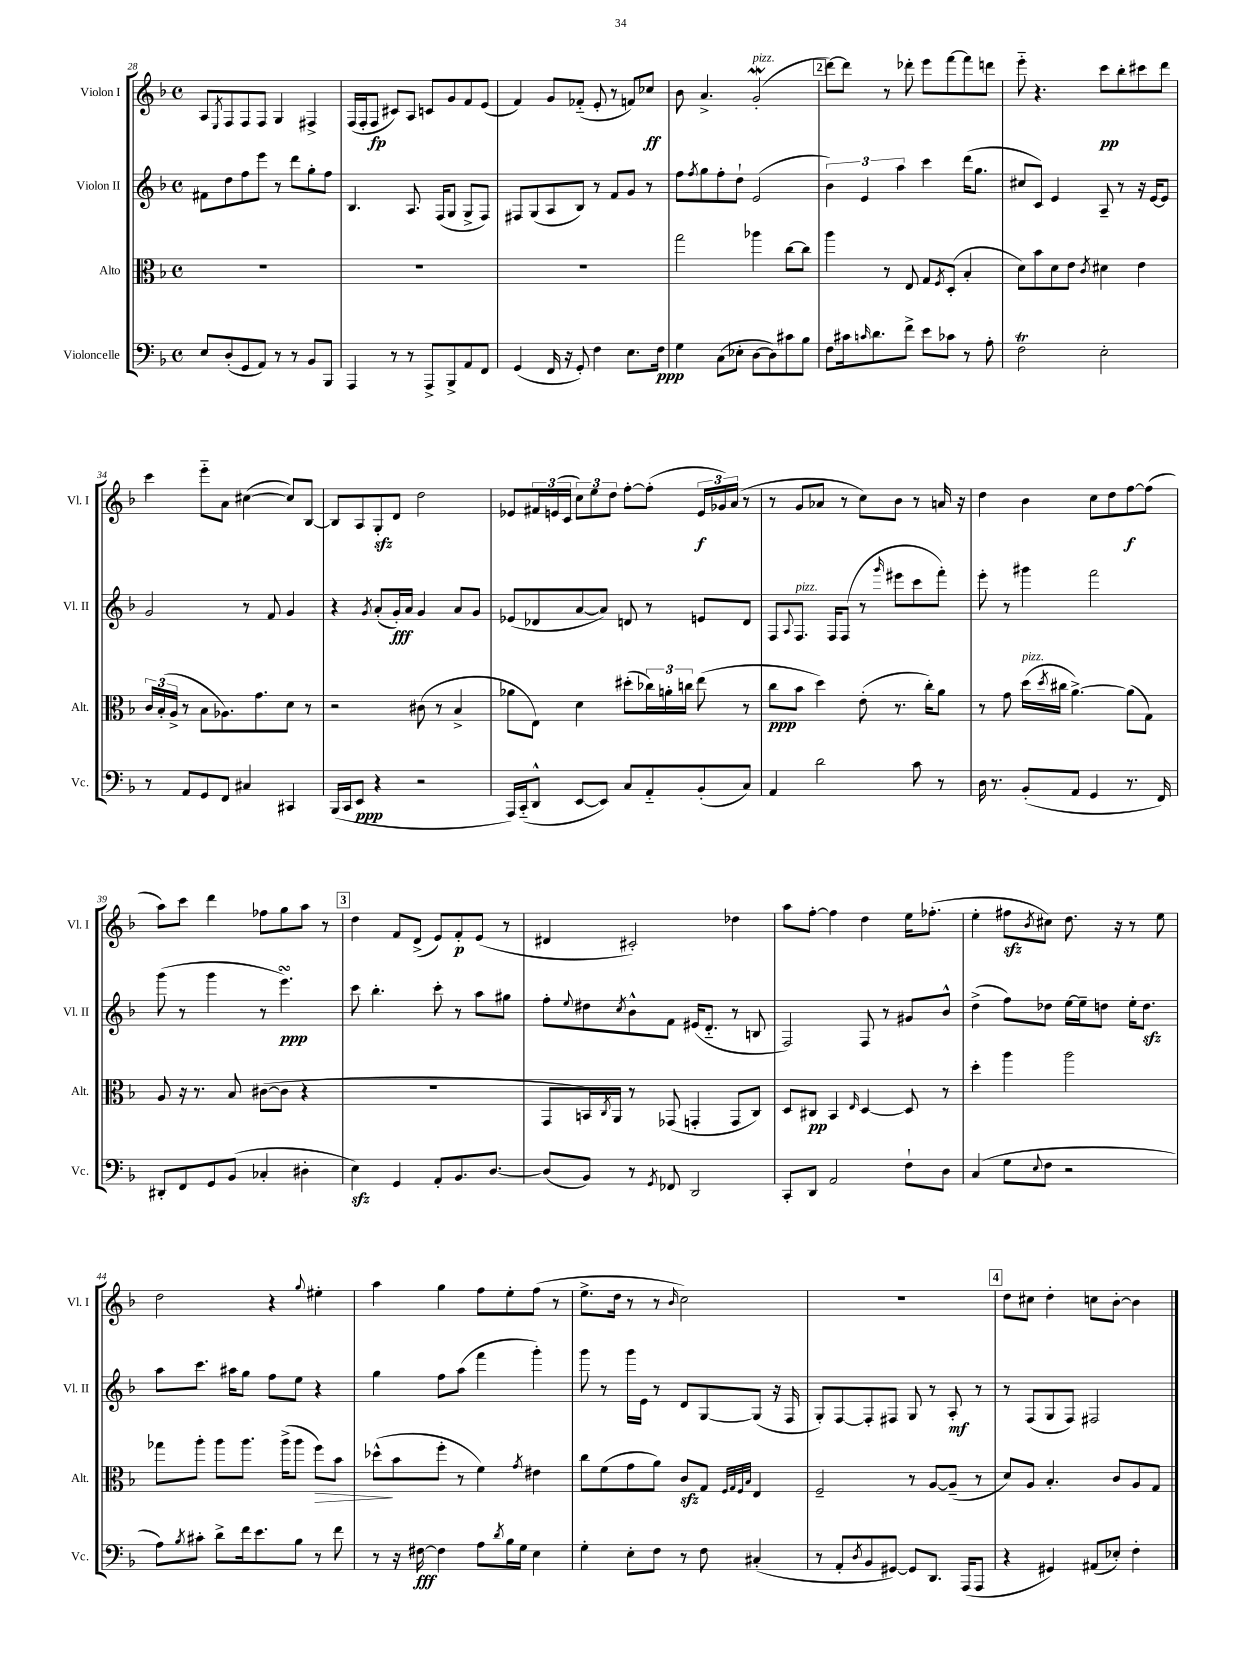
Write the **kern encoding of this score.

**kern	**dynam	**kern	**dynam	**kern	**dynam	**kern	**dynam
*part4	*part4	*part3	*part3	*part2	*part2	*part1	*part1
*staff4	*staff4	*staff3	*staff3	*staff2	*staff2	*staff1	*staff1
*I"Violoncelle	*	*I"Alto	*	*I"Violon II	*	*I"Violon I	*
*I'Vc.	*	*I'Alt.	*	*I'Vl. II	*	*I'Vl. I	*
*clefF4	*	*clefC3	*	*clefG2	*	*clefG2	*
*k[b-]	*	*k[b-]	*	*k[b-]	*	*k[b-]	*
*M4/4	*	*M4/4	*	*M4/4	*	*M4/4	*
*met(c)	*	*met(c)	*	*met(c)	*	*met(c)	*
=28	=28	=28	=28	=28	=28	=28	=28
8E/L	.	1r	.	8f#X\L	.	8A/L	.
.	.	.	.	.	.	8qE/	.
(8D'/	.	.	.	8dd\	.	8F/	.
8GG/	.	.	.	8ff\	.	8F/	.
8AA/J)	.	.	.	8eee\J	.	8F/J	.
8r	.	.	.	8r	.	4G/	.
8r	.	.	.	8ddd\L	.	.	.
8BB-/L	.	.	.	8gg'\	.	4F#X^/	.
8BBB-/J	.	.	.	8ff\J	.	.	.
=29	=29	=29	=29	=29	=29	=29	=29
4AAA/	.	1r	.	4.B-/	.	(16F/LL	.
.	.	.	.	.	.	16F'/J	.
.	.	.	.	.	.	8F/J	fp
8r	.	.	.	.	.	8c#X/L)	.
8r	.	.	.	8.A/	.	8A/J	.
8AAA^/L	.	.	.	.	.	8cn/L	.
.	.	.	.	(16F/KL	.	.	.
8BBB-^/	.	.	.	8G/J	.	8g/	.
8AA/	.	.	.	8G^/L	.	8f/	.
8FF/J	.	.	.	8F/J)	.	(8e/J	.
=30	=30	=30	=30	=30	=30	=30	=30
(4GG/	.	1r	.	8F#X/L	.	4f/)	.
.	.	.	.	(8G/	.	.	.
16FF/	.	.	.	8A/	.	8g/L	.
16r	.	.	.	.	.	.	.
8GG'/)	.	.	.	8B-/J)	.	(8f-X/J	.
4F\	.	.	.	8r	.	8e'/	.
.	.	.	.	8f/L	.	8r	.
8.E\L	.	.	.	8g/J	.	8fn/L)	.
.	.	.	.	8r	.	8cc-X/J	ff
16F\Jk	ppp	.	.	.	.	.	.
=31	=31	=31	=31	=31	=31	=31	=31
4G\	.	2gg\	.	8ff\L	.	8b-\	.
.	.	.	.	8qff/	.	.	.
.	.	.	.	8gg\	.	4.a^/	.
(8C\L	.	.	.	8ff'\	.	.	.
8E-X'\J	.	.	.	8dd`\J	.	.	.
!	!	!	!	!	!	!LO:TX:a:i:t=pizz.	!
[8D\L	.	4aa-X\	.	(2e/	.	(2gW'/	.
8D\])	.	.	.	.	.	.	.
8c#X\	.	[8cc\L	.	.	.	.	.
8B-\J	.	8cc\J]	.	.	.	.	.
!!LO:REH:place=s1:t=2
=32	=32	=32	=32	=32	=32	=32	=32
8F\L	.	4aa\	.	6b-\)	.	[8ddd\L)	.
16c#X\k	.	.	.	.	.	8ddd\J]	.
.	.	.	.	6e/	.	.	.
16qqcn/	.	.	.	.	.	.	.
8.d\	.	.	.	.	.	.	.
.	.	8r	.	.	.	8r	.
.	.	.	.	6aa\	.	.	.
8f^\J	.	8E/	.	.	.	8ddd-X'\	.
8e\L	.	8G/L	.	4ccc\	.	8eee\L	.
.	.	8qF/	.	.	.	.	.
8c-X\J	.	(8D'/J	.	.	.	[8fff\	.
8r	.	4B-'/	.	(16ddd\KL	.	8fff\]	.
.	.	.	.	8.gg\J	.	.	.
8A'\	.	.	.	.	.	8dddn\J	.
=33	=33	=33	=33	=33	=33	=33	=33
2FT\	.	8d\L)	.	8cc#X/L	.	8eee\	.
.	.	8b-\	.	8c/J)	.	4.r	.
.	.	8d\	.	4e/	.	.	.
.	.	8e\J	.	.	.	.	.
.	.	8qc/	.	.	.	.	.
2E'\	.	4d#X\	.	8A~/	.	8ccc\L	pp
.	.	.	.	8r	.	8bb-'\	.
.	.	4e\	.	16r	.	8ccc#X\	.
.	.	.	.	[16e/KL	.	.	.
.	.	.	.	8e/J]	.	8ddd\J	.
!!LO:LB:g=z
=34	=34	=34	=34	=34	=34	=34	=34
8r	.	24c/LL	.	2g/	.	4ccc\	.
.	.	(24B-'/	.	.	.	.	.
.	.	24A^/JJ	.	.	.	.	.
8AA/L	.	8r	.	.	.	.	.
8GG/	.	8B-\L	.	.	.	8eee\L	.
8FF/J	.	8.A-X\)	.	.	.	8a\J	.
4C#X/	.	.	.	8r	.	([4cc#X\	.
.	.	8.g\	.	.	.	.	.
.	.	.	.	8f/	.	.	.
4CC#X/	.	8d\J	.	4g/	.	8cc#/L])	.
.	.	8r	.	.	.	[8B-/J	.
=35	=35	=35	=35	=35	=35	=35	=35
(16BBB-/LL	.	2r	.	4r	.	8B-/L]	.
16CC/J	.	.	.	.	.	.	.
8EE/J	ppp	.	.	.	.	8A/	.
.	.	.	.	8qg/	.	.	.
4r	.	.	.	(8a'/L	.	8Gzz'/	.
.	.	.	.	16g'/L)	fff	8d/J	.
.	.	.	.	16a/JJ	.	.	.
2r	.	(8c#X\	.	4g/	.	2dd\	.
.	.	8r	.	.	.	.	.
.	.	4B-^/	.	8a/L	.	.	.
.	.	.	.	8g/J	.	.	.
=36	=36	=36	=36	=36	=36	=36	=36
16AAA/LL)	.	8a-X\L	.	(8e-X/L	.	8e-X/L	.
(16CC/J	.	.	.	.	.	.	.
8DD^^/J	.	8E\J)	.	8d-X/	.	24f#X/L	.
.	.	.	.	.	.	(24en/	.
.	.	.	.	.	.	24c/JJ	.
[8EE/L	.	4d\	.	[8a/	.	12cc\L)	.
.	.	.	.	.	.	12ee\	.
8EE/J])	.	.	.	8a/J])	.	.	.
.	.	.	.	.	.	12dd\J	.
8C/L	.	(8dd#X'\L	.	8dn/	.	[8ff'\L	.
8AA/	.	24cc-X\L)	.	8r	.	(8ff'\J]	.
.	.	24an'\	.	.	.	.	.
.	.	24ccn\JJ	.	.	.	.	.
(8BB-'/	.	(8ee\	.	8en/L	.	24e/LL	f
.	.	.	.	.	.	24g-X/)	.
.	.	.	.	.	.	(24a/JJ	.
8C/J)	.	8r	.	8d/J	.	8r	.
=37	=37	=37	=37	=37	=37	=37	=37
4AA/	.	8cc\L	ppp	8F/L	.	8r	.
.	.	.	.	8qqA/	.	.	.
!	!	!	!	!LO:TX:a:i:t=pizz.	!	!	!
.	.	8b-\J	.	8.F/J	.	8g/L	.
2d\	.	4dd\)	.	.	.	8a-X/J	.
.	.	.	.	16F/KL	.	.	.
.	.	.	.	(8F/J	.	8r	.
.	.	(8e'\	.	8r	.	8cc\L)	.
.	.	.	.	16qqggg/	.	.	.
.	.	8.r	.	8eee#X\L	.	8b-\J	.
8c\	.	.	.	8ccc\	.	8r	.
.	.	16cc'\KL)	.	.	.	.	.
8r	.	8a\J	.	8fff'\J)	.	16an/	.
.	.	.	.	.	.	16r	.
=38	=38	=38	=38	=38	=38	=38	=38
16D\	.	8r	.	8eee'\	.	4dd\	.
8.r	.	.	.	.	.	.	.
.	.	8g\	.	8r	.	.	.
!	!	!LO:TX:a:i:t=pizz.	!	!	!	!	!
(8BB-'/L	.	(16dd\LL	.	4ggg#X\	.	4b-\	.
.	.	8qdd/	.	.	.	.	.
.	.	16cc#X\JJ	.	.	.	.	.
8AA/J	.	[4.a^\)	.	.	.	.	.
4GG/	.	.	.	2fff\	.	8cc\L	.
.	.	.	.	.	.	8dd\	.
8.r	.	(8a\L]	.	.	.	[8ff\	f
.	.	8G\J)	.	.	.	(8ff\J]	.
16FF/)	.	.	.	.	.	.	.
!!LO:LB:g=z
=39	=39	=39	=39	=39	=39	=39	=39
8DD#X'/L	.	8A/	.	(8ggg\	.	8aa\L)	.
8FF/	.	16r	.	8r	.	8ccc\J	.
.	.	8.r	.	.	.	.	.
8GG/	.	.	.	4ggg\	.	4ddd\	.
(8BB-/J	.	8B-/	.	.	.	.	.
4C-X'/	.	([8c#X\L	.	8r	.	8ff-X\L	.
.	.	8c#\J]	.	4.eeesSsS\)	ppp	8gg\	.
4D#X'\	.	4r	.	.	.	8aa\J	.
.	.	.	.	.	.	8r	.
!!LO:REH:place=s1:t=3
=40	=40	=40	=40	=40	=40	=40	=40
4Ezz\)	.	1r	.	8ccc\	.	4dd\	.
.	.	.	.	4.bb-'\	.	.	.
4GG/	.	.	.	.	.	8f/L	.
.	.	.	.	.	.	(8d^/J	.
8AA'/L	.	.	.	8ccc'\	.	8e/L)	.
8.BB-/	.	.	.	8r	.	8f'/	p
.	.	.	.	8aa\L	.	(8e/J	.
[8.D/J	.	.	.	.	.	.	.
.	.	.	.	8gg#X\J	.	8r	.
=41	=41	=41	=41	=41	=41	=41	=41
(8D/L]	.	8GG/L	.	8ff'\L	.	4d#X/	.
.	.	.	.	8qqee/	.	.	.
8BB-/J)	.	16BBn/L)	.	8dd#X\	.	.	.
.	.	8qC/	.	.	.	.	.
.	.	16AA/JJ	.	.	.	.	.
.	.	.	.	8qcc/	.	.	.
8r	.	8r	.	8b-^^\	.	2c#X'/)	.
8qGG/	.	.	.	.	.	.	.
8FF-X/	.	(8GG-X/	.	8f\J	.	.	.
2DD/	.	4GGn'/	.	(16e#X/KL	.	.	.
.	.	.	.	8.d/J	.	.	.
.	.	8GG/L	.	8r	.	4dd-X\	.
.	.	8C/J)	.	8Bn/	.	.	.
=42	=42	=42	=42	=42	=42	=42	=42
8CC'/L	.	8D/L	.	2F/)	.	8aa\L	.
8DD/J	.	8C#X/J	pp	.	.	[8ff'\J	.
2AA/	.	4BB-/	.	.	.	4ff\]	.
.	.	16qqE/	.	.	.	.	.
.	.	[4D/	.	8F/	.	4dd\	.
.	.	.	.	8r	.	.	.
8F`\L	.	8D/]	.	8g#X/L	.	16ee\KL	.
.	.	.	.	.	.	(8.ff-X'\J	.
8D\J	.	8r	.	8b-^^/J	.	.	.
=43	=43	=43	=43	=43	=43	=43	=43
(4C/	.	4dd'\	.	(4dd^\	.	4ee'\	.
8G\L	.	4aa\	.	8ff\L)	.	8ff#Xzz\L	.
8qqE/	.	.	.	.	.	8qb-/	.
8F\J	.	.	.	8dd-X\J	.	8cc#X\J)	.
2r	.	2aa\	.	[16ee\LL	.	8.dd\	.
.	.	.	.	16ee~\J]	.	.	.
.	.	.	.	8ddn\J	.	.	.
.	.	.	.	.	.	16r	.
.	.	.	.	16ee'\KL	.	8r	.
.	.	.	.	8.ddzz\J	.	.	.
.	.	.	.	.	.	8ee\	.
!!LO:LB:g=z
=44	=44	=44	=44	=44	=44	=44	=44
8A\L)	.	8gg-X\L	.	8aa\L	.	2dd\	.
8qB-/	.	.	.	.	.	.	.
8c#X'\J	.	8aa'\J	.	8.ccc\J	.	.	.
8d^\L	.	8aa\L	.	.	.	.	.
.	.	.	.	16aa#X\KL	.	.	.
16f\k	.	8.aa\J	.	8gg\J	.	.	.
8.e\	.	.	.	.	.	.	.
.	.	.	.	8ff\L	.	4r	.
.	.	(16aa^\KL	.	.	.	.	.
8B-\J	.	8aa\J	.	8ee\J	.	.	.
.	.	.	.	.	.	8qqgg/	.
!	!	!	!LO:HP:b	!	!	!	!
8r	.	8ff\L)	>	4r	.	4ee#X'\	.
8f\	.	8b-\J	.	.	.	.	.
=45	=45	=45	=45	=45	=45	=45	=45
8r	.	(8dd-X^^\L	.	4gg\	.	4aa\	.
16r	.	8b-\	]	.	.	.	.
[16F#X\	fff	.	.	.	.	.	.
4F#\]	.	8ff'\J	.	8ff\L	.	4gg\	.
.	.	8r	.	(8aa\J	.	.	.
8A\L	.	4f\)	.	4fff\	.	8ff\L	.
8qd/	.	.	.	.	.	.	.
16B-\L	.	.	.	.	.	8ee'\	.
16G\JJ	.	.	.	.	.	.	.
.	.	8qg/	.	.	.	.	.
4E\	.	4e#X\	.	4ggg'\)	.	(8ff\J	.
.	.	.	.	.	.	8r	.
=46	=46	=46	=46	=46	=46	=46	=46
4G'\	.	8cc\L	.	8ggg\	.	8.ee^\L	.
.	.	(8f\	.	8r	.	.	.
.	.	.	.	.	.	16dd\Jk	.
8E'\L	.	8g\	.	16ggg\LL	.	8r	.
.	.	.	.	16e\JJ	.	.	.
8F\J	.	8a\J)	.	8r	.	8r	.
.	.	.	.	.	.	16qqb-/	.
8r	.	8czz/L	.	8d/L	.	2cc\)	.
8F\	.	8G/J	.	[8G/	.	.	.
.	.	32qqF/LLL	.	.	.	.	.
.	.	32qqG/	.	.	.	.	.
.	.	32qqF/	.	.	.	.	.
.	.	32qqB-/JJJ	.	.	.	.	.
(4C#X'/	.	4E/	.	(8G/J]	.	.	.
.	.	.	.	16r	.	.	.
.	.	.	.	16F/	.	.	.
=47	=47	=47	=47	=47	=47	=47	=47
8r	.	2F~/	.	8G'/L)	.	1r	.
8AA'/L	.	.	.	[8F/	.	.	.
8qD/	.	.	.	.	.	.	.
8BB-/	.	.	.	8F'/]	.	.	.
[8GG#X/J)	.	.	.	8F#X/J	.	.	.
8GG#/L]	.	8r	.	8G/	.	.	.
8.DD/J	.	[8A/L	.	8r	.	.	.
.	.	(8A~/J]	.	8A'/	mf	.	.
(16AAA/KL	.	.	.	.	.	.	.
8AAA/J	.	8r	.	8r	.	.	.
!!LO:REH:place=s1:t=4
=48	=48	=48	=48	=48	=48	=48	=48
4r	.	8d/L)	.	8r	.	8dd\L	.
.	.	8A/J	.	(8F/L	.	8cc#X\J	.
4GG#X/)	.	4.B-'/	.	8G/	.	4dd'\	.
.	.	.	.	8F/J)	.	.	.
(8AA#X/L	.	.	.	2F#X/	.	8ccn\L	.
8E-X'/J)	.	8c/L	.	.	.	[8b-'\J	.
4F'\	.	8A/	.	.	.	4b-\]	.
.	.	8G/J	.	.	.	.	.
==	==	==	==	==	==	==	==
*-	*-	*-	*-	*-	*-	*-	*-
